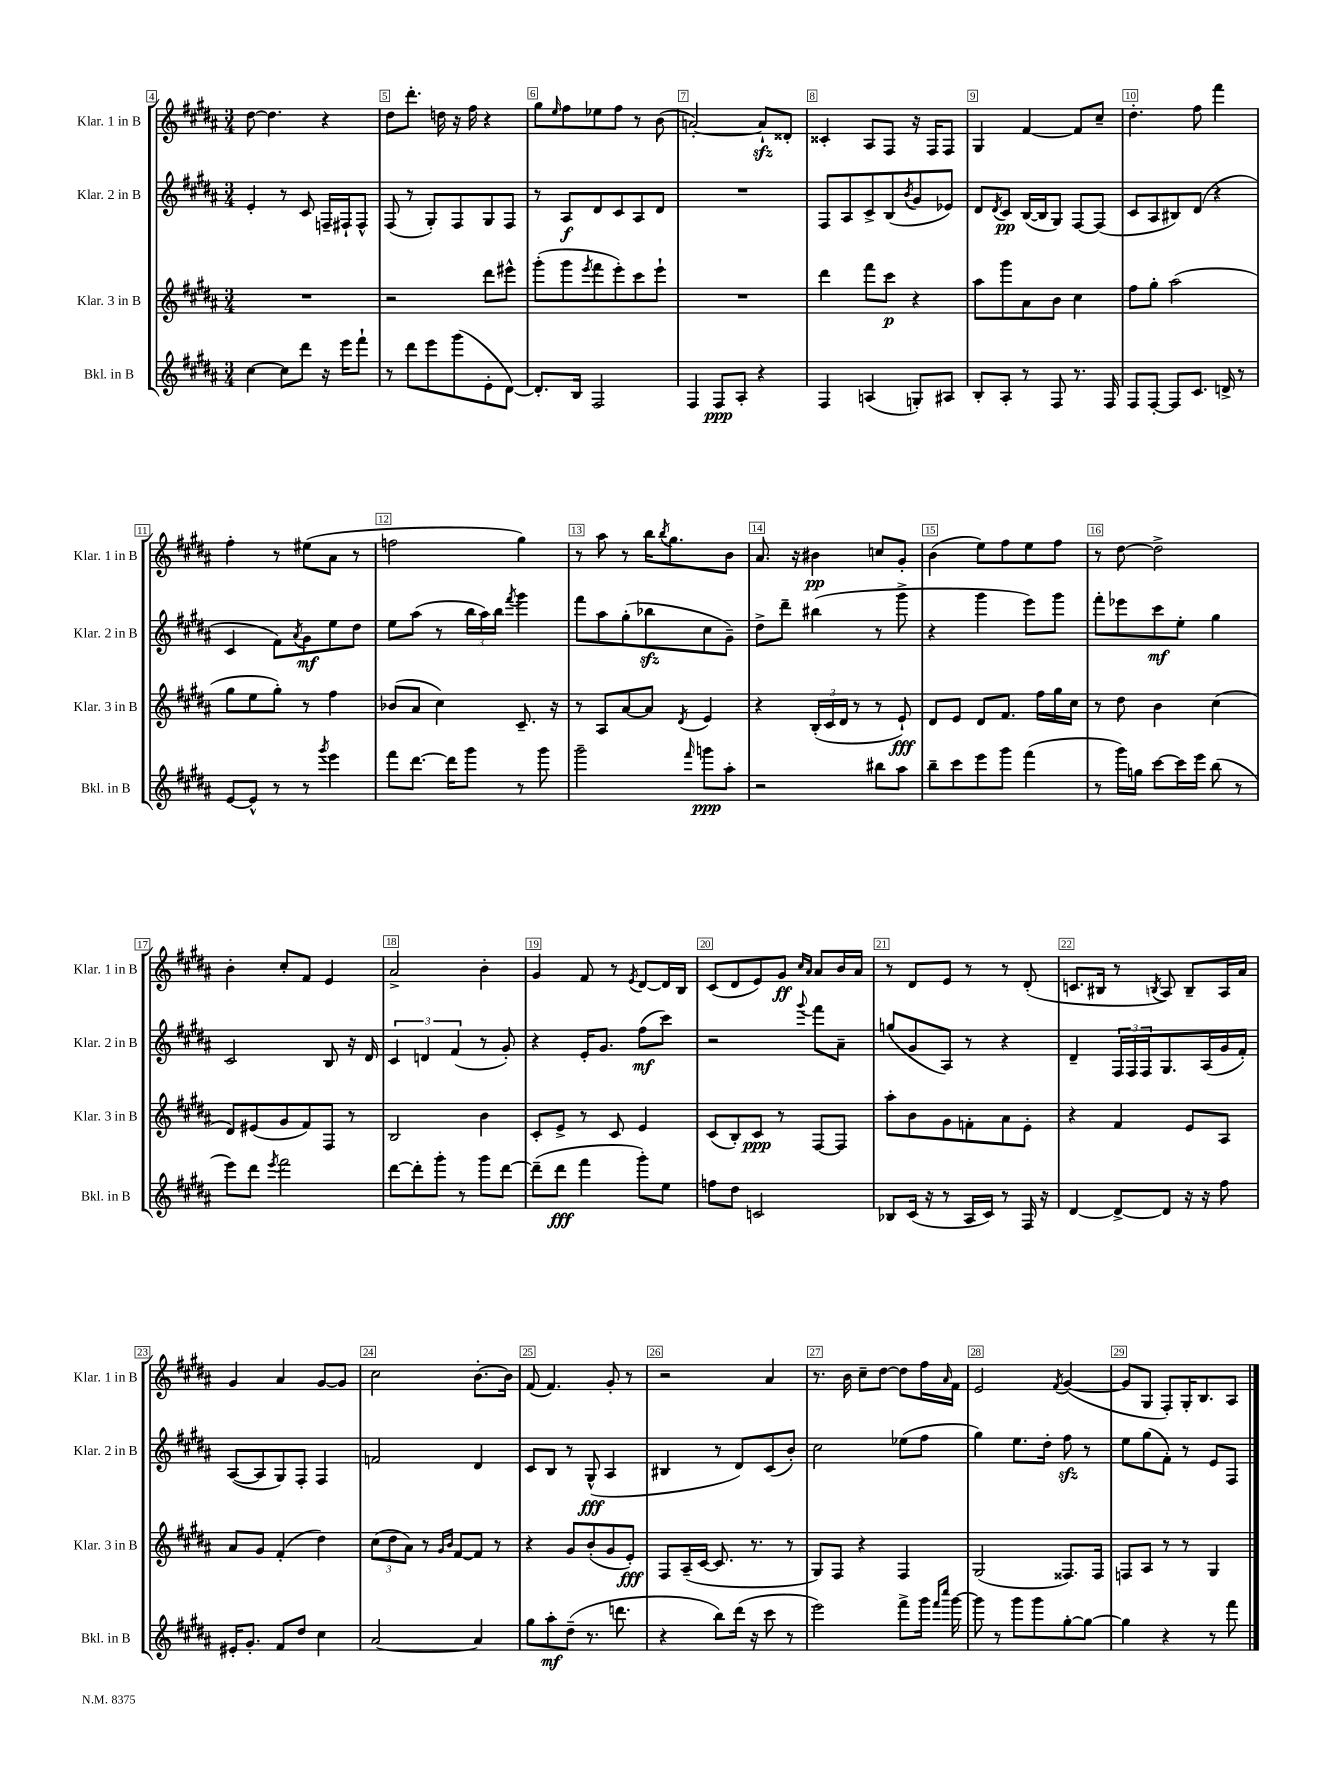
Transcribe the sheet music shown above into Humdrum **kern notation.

**kern	**kern	**kern	**kern
*staff4	*staff3	*staff2	*staff1
*clefG2	*clefG2	*clefG2	*clefG2
*k[f#c#g#d#a#]	*k[f#c#g#d#a#]	*k[f#c#g#d#a#]	*k[f#c#g#d#a#]
*M3/4	*M3/4	*M3/4	*M3/4
[4cc#	2.r	4e'	[8dd#
.	.	.	4.dd#]
8cc#]	.	8r	.
8ddd#	.	8c#	.
16r	.	16F~	4r
16eee	.	16F#`	.
8fff#`	.	8F#^^	.
=	=	=	=
8r	2r	(8F#	8dd#
8ddd#	.	8r	8.ddd#'
8eee	.	8G#')	.
.	.	.	16dd
(8ggg#	.	8F#	16r
.	.	.	16ff#
8e'	8ddd#	8G#	4r
[8d#)	8eee#^^	8F#	.
=	=	=	=
8.d#']	(8ggg#'	8r	8gg#
.	.	.	16qqee
.	8ggg#	8A#	8ff#
16B	.	.	.
.	8qeee	.	.
2F#	8fff#	8d#	8ee-
.	8eee')	8c#	8ff#
.	8ccc#	8A#	8r
.	8eee`	8d#	(8b
=	=	=	=
4F#	2.r	2.r	[2a')
8F#	.	.	.
8A#'	.	.	.
4r	.	.	8a`]
.	.	.	8d##'
=	=	=	=
4F#	4ddd#	8F#	4c##'
.	.	8A#	.
(4A	8fff#	8c#^	8A#
.	8ccc#	(8B	8F#
.	.	8qb	.
8G')	4r	8g#	16r
.	.	.	16F#
8A#	.	8e-)	8F#
=	=	=	=
8B'	8aa#	8d#	4G#
.	.	8qd#	.
8A#'	8ggg#	8c#	.
8r	8a#	([16B	[4f#
.	.	16B]	.
8F#	8b	8G#)	.
8.r	4cc#	[8F#	8f#]
.	.	(8F#]	8cc#~
16F#	.	.	.
=	=	=	=
8F#	8ff#	8c#	4.dd#'
[8F#'	8gg#'	8A#	.
8F#]	(2aa#	8B#)	.
8.c#	.	(8d#	8ff#
.	.	4r	4fff#
16d^	.	.	.
8r	.	.	.
=	=	=	=
[8e	8gg#	4c#	4ff#'
8e^^]	8ee	.	.
8r	8gg#')	8f#)	8r
.	.	8qa#	.
8r	8r	8g#	(8ee#
8qggg#	.	.	.
4eee	4ff#	8ee	8a#
.	.	8dd#	8r
=	=	=	=
8fff#	(8b-	8ee	2ff
[8.ddd#	8a#	(8aa#	.
.	4cc#)	8r	.
16ddd#]	.	.	.
8ggg#	.	24bb	.
.	.	24aa#)	.
.	.	24bb	.
.	.	8qfff#	.
8r	8.c#~	4ggg#	4gg#)
8ggg#	.	.	.
.	16r	.	.
=	=	=	=
2ggg#~	8r	8fff#	8r
.	8A#	8aa#	8aa#
.	[8a#	(8gg#'	8r
.	8a#]	8bb-	16bb
.	.	.	8qbb
.	.	.	8.gg#
16qqfff#	8qd#	.	.
8ggg	4e	8cc#	.
8aa#'	.	8g#~)	8b
=	=	=	=
2r	4r	8dd#^	8.a#
.	.	8ddd#~	.
.	.	.	16r
.	(24B'	(4bb#	4b#
.	24c#	.	.
.	24d#	.	.
.	8r	.	.
8bb#	8r	8r	8cc
8aa#	8e`)	8ggg#^	8g#'
=	=	=	=
8bb~	8d#	4r	(4b
8ccc#	8e	.	.
8eee	8d#	4ggg#	8ee)
8ggg#	8.f#	.	8ff#
(4fff#	.	8eee)	8ee
.	16ff#	.	.
.	16gg#	8ggg#	8ff#
.	16cc#	.	.
=	=	=	=
8r	8r	8fff#'	8r
16ggg#)	8dd#	8eee-	[8dd#
16gg	.	.	.
[8ccc#	4b	8ccc#	2dd#^]
16ccc#]	.	8ee'	.
16eee	.	.	.
(8bb	(4cc#	4gg#	.
8r	.	.	.
=	=	=	=
8eee)	8d#)	2c#	4b'
8ddd#	(8e#	.	.
8qeee	.	.	.
2fff#	8g#	.	8cc#'
.	8f#)	.	8f#
.	8F#	8B	4e
.	8r	16r	.
.	.	16d#	.
=	=	=	=
[8ddd#	2B	6c#	2a#^
8ddd#']	.	.	.
.	.	6d	.
8ggg#'	.	.	.
.	.	(6f#	.
8r	.	.	.
8ggg#	4b	8r	4b'
[8ddd#	.	8g#')	.
=	=	=	=
(8ddd#~]	8c#'	4r	4g#
8ddd#	8e^	.	.
4fff#	8r	16e'	8f#
.	.	8.g#	.
.	8c#	.	8r
.	.	.	8qe
8ggg#')	4e	(8ff#	[8d#
8ee	.	8ccc#)	16d#]
.	.	.	16B
=	=	=	=
8ff	(8c#	2r	(8c#
8dd#	8B')	.	8d#
2c	8c#	.	8e)
.	8r	.	8g#
.	.	.	16qqcc#
.	.	8qqggg#	16qqa#
.	[8F#	8fff#	8a#
.	8F#]	8a#~	16b
.	.	.	16a#
=	=	=	=
8B-	8aa#'	(8gg	8r
(16c#	8b	8g#	8d#
16r	.	.	.
8r	8g#	8A#)	8e
16A#	8f'	8r	8r
16c#)	.	.	.
8r	8a#	4r	8r
16F#	8e'	.	(8d#'
16r	.	.	.
=	=	=	=
[4d#	4r	4d#~	8.c
.	.	.	16B#
8d#^_	4f#	24F#	8r
.	.	24F#	.
.	.	24F#	.
.	.	.	8qB
8d#]	.	8.G#	8A#)
16r	8e	.	8B~
16r	.	(16A#	.
8ff#	8A#	16g#	16A#
.	.	16f#')	16a#
=	=	=	=
16e#'	8a#	([8A#	4g#
8.g#'	.	.	.
.	8g#	8A#]	.
8f#	(4f#'	8G#)	4a#
8dd#	.	8F#'	.
4cc#	4dd#)	4F#	[8g#
.	.	.	8g#]
=	=	=	=
[2a#	(12cc#	2f	2cc#
.	12dd#	.	.
.	12a#)	.	.
.	8r	.	.
.	16qqg#	.	.
.	16qqb	.	.
.	[8f#	.	.
4a#]	8f#]	4d#	[8.b'
.	8r	.	.
.	.	.	16b]
=	=	=	=
8gg#	4r	8c#	(8f#
8aa#'	.	8B	4.f#)
(8dd#~	8g#	8r	.
8.r	(8b'	(8G#^^	.
.	8g#	4A#	8g#'
8.ddd	.	.	.
.	8e')	.	8r
=	=	=	=
4r	8F#	4B#	2r
.	(16A#~	.	.
.	[16c#	.	.
8bb)	8.c#]	8r	.
(16ddd#	.	8d#)	.
16r	8.r	.	.
8ccc#	.	(8c#	4a#
8r	8r	8b')	.
=	=	=	=
2eee)	8G#)	2cc#	8.r
.	8F#	.	.
.	.	.	16b
.	4r	.	8cc#~
.	.	.	[8dd#
8fff#^	4F#	(8ee-	8dd#]
16ggg#	.	8ff#	16ff#
16qqfff#	.	.	.
16qqcccc#	.	.	16qqa#
[16ggg#	.	.	16f#
=	=	=	=
8ggg#]	(2G#	4gg#)	2e
8r	.	.	.
8ggg#	.	8.ee	.
8ggg#	.	.	.
.	.	16dd#'	.
.	.	.	8qf#
[8gg#'	8.F##)	8ff#	([4g#
8gg#_	.	8r	.
.	16F##	.	.
=	=	=	=
4gg#]	8F	8ee	8g#]
.	8A#	(8gg#	8G#
4r	8r	8f#')	8F#')
.	8r	8r	16G#'
.	.	.	8.B
8r	4G#	8e	.
8fff#	.	8F#	8A#
==	==	==	==
*-	*-	*-	*-
